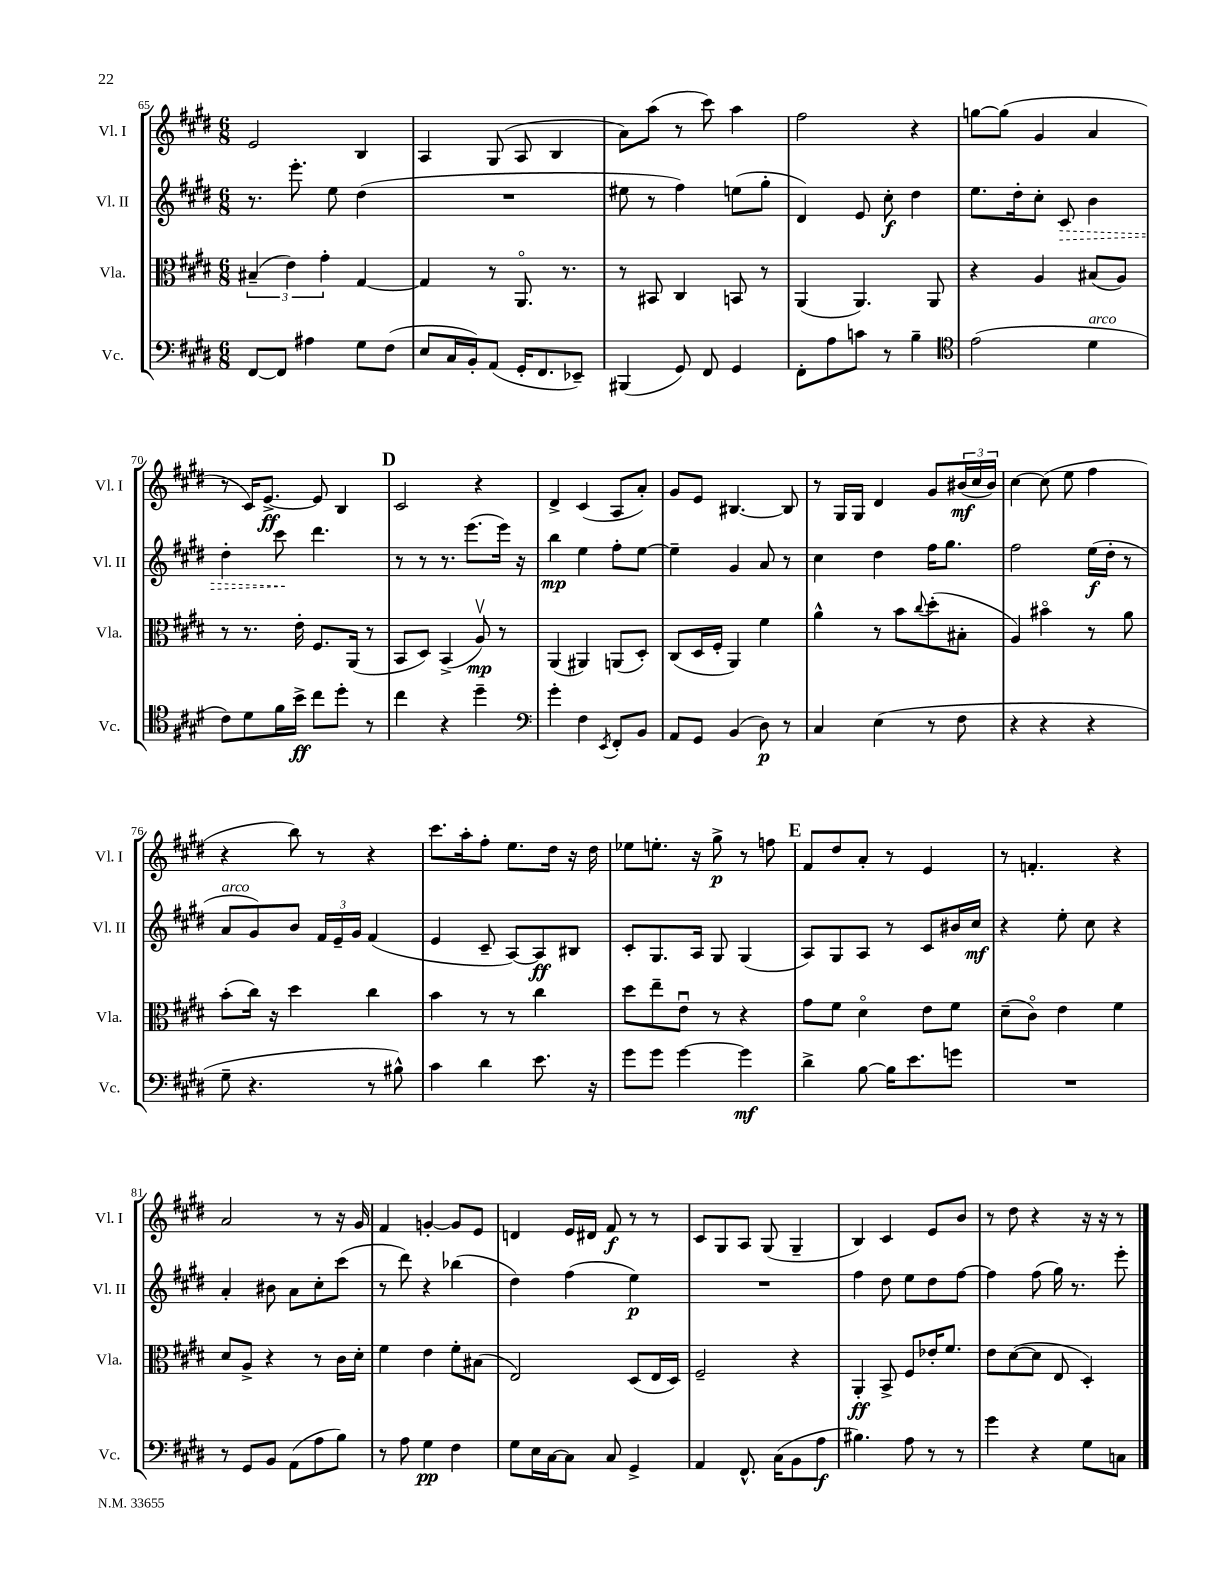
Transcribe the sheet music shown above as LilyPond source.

<<
\new StaffGroup <<
\new Staff = "s0" \with { instrumentName = "Vl. I" shortInstrumentName = "Vl. I" } {
    \clef treble \key e \major \numericTimeSignature \time 6/8
    e'2 b4 |
    a4 gis8( a8 b4 |
    a'8) a''8( r8 cis'''8) a''4 |
    fis''2 r4 |
    g''8~ g''8( gis'4 a'4 |
    r8 cis'16) e'8.~->\ff e'8 b4 |
    \mark \markup { \bold "D" } cis'2 r4 |
    dis'4-> cis'4( a8 a'8-.) |
    gis'8 e'8 bis4.~ bis8 |
    r8 gis16 gis16 dis'4 gis'8 \tuplet 3/2 { bis'16\mf( cis''16 bis'16) } |
    cis''4~ cis''8( e''8 fis''4 |
    r4 b''8) r8 r4 |
    cis'''8. a''16-. fis''8-. e''8. dis''16 r16 dis''16 |
    ees''8 e''8.-. r16 gis''8->\p r8 f''8 |
    \mark \markup { \bold "E" } fis'8 dis''8 a'8-. r8 e'4 |
    r8 f'4.-. r4 |
    a'2 r8 r16 gis'16 |
    fis'4 g'4~-. g'8 e'8 |
    d'4 e'16 dis'16 fis'8\f r8 r8 |
    cis'8 gis8 a8 gis8( gis4-- |
    b4) cis'4 e'8 b'8 |
    r8 dis''8 r4 r16 r16 r8 \bar "|." |
}
\new Staff = "s1" \with { instrumentName = "Vl. II" shortInstrumentName = "Vl. II" } {
    \clef treble \key e \major \numericTimeSignature \time 6/8
    r8. e'''8.-. e''8 dis''4( |
    R2. |
    eis''8 r8 fis''4) e''8( gis''8-. |
    dis'4) e'8 cis''8-.\f dis''4 |
    e''8. dis''16-. cis''8-. \once \override Hairpin.style = #'dashed-line cis'8\> b'4 |
    dis''4-. cis'''8\! dis'''4. |
    \mark \markup { \bold "D" } r8 r8 r8. e'''8.( e'''16) r16 |
    b''4\mp e''4 fis''8-. e''8~ |
    e''4-- gis'4 a'8 r8 |
    cis''4 dis''4 fis''16 gis''8. |
    fis''2 e''16\f( dis''16-. r8 |
    a'8^\markup { \italic "arco" } gis'8) b'8 \tuplet 3/2 { fis'16 e'16-- gis'16 } fis'4( |
    e'4 cis'8-- a8~) a8\ff bis8 |
    cis'8-. gis8. a16 gis8 gis4( |
    \mark \markup { \bold "E" } a8) gis8 a8 r8 cis'8 bis'16 cis''16\mf |
    r4 e''8-. cis''8 r4 |
    a'4-. bis'8 a'8 cis''8-. cis'''8( |
    r8 dis'''8) r4 bes''4( |
    dis''4) fis''4( e''4\p) |
    R2. |
    fis''4 dis''8 e''8 dis''8 fis''8~ |
    fis''4 fis''8( gis''16) r8. e'''8-. \bar "|." |
}
\new Staff = "s2" \with { instrumentName = "Vla." shortInstrumentName = "Vla." } {
    \clef alto \key e \major \numericTimeSignature \time 6/8
    \tuplet 3/2 { bis4--( e'4) gis'4-. } gis4~ |
    gis4 r8 a,8.\flageolet r8. |
    r8 bis,8 cis4 b,8 r8 |
    a,4( a,4.) a,8 |
    r4 a4 bis8( a8) |
    r8 r8. e'16-. fis8. a,16( r8 |
    \mark \markup { \bold "D" } b,8 dis8) b,4->( a8\upbow\mp) r8 |
    a,4( ais,4) a,8( dis8-.) |
    cis8( dis16 fis16-. a,4) fis'4 |
    a'4-^ r8 b'8 \appoggiatura { cis''8 } dis''8-.( bis8-. |
    a4) bis'4\flageolet r8 a'8 |
    b'8-.( cis''16) r16 dis''4 cis''4 |
    b'4 r8 r8 cis''4 |
    dis''8 e''8-- e'8\downbow r8 r4 |
    \mark \markup { \bold "E" } gis'8 fis'8 dis'4\flageolet e'8 fis'8 |
    dis'8--( cis'8\flageolet) e'4 fis'4 |
    dis'8 a8-> r4 r8 cis'16 dis'16-. |
    fis'4 e'4 fis'8-. bis8( |
    e2) dis8( e16 dis16) |
    fis2-- r4 |
    a,4-.\ff b,8-> fis8 ees'16-. fis'8. |
    e'8 dis'8~( dis'8 e8 dis4-.) \bar "|." |
}
\new Staff = "s3" \with { instrumentName = "Vc." shortInstrumentName = "Vc." } {
    \clef bass \key e \major \numericTimeSignature \time 6/8
    fis,8~ fis,8 ais4 gis8 fis8( |
    e8 cis16 b,16-.) a,8( gis,16-. fis,8. ees,8--) |
    bis,,4( gis,8) fis,8 gis,4 |
    fis,8-. a8 c'8 r8 b4-- |
    \clef tenor e'2( dis'4^\markup { \italic "arco" } |
    cis'8) dis'8 fis'16 b'16->\ff cis''8 dis''8-. r8 |
    \mark \markup { \bold "D" } cis''4 r4 dis''4-- |
    \clef bass gis'4-. fis4 \acciaccatura { e,8 } fis,8-. b,8 |
    a,8 gis,8 b,4( dis8\p) r8 |
    cis4 e4( r8 fis8 |
    r4 r4 r4 |
    gis8-- r4. r8 bis8-^) |
    cis'4 dis'4 e'8. r16 |
    gis'8 gis'8 gis'4~ gis'4\mf |
    \mark \markup { \bold "E" } dis'4-> b8~ b16 e'8. g'8 |
    R2. |
    r8 gis,8 b,8 a,8( a8 b8) |
    r8 a8 gis4\pp fis4 |
    gis8 e16 cis16~ cis8 cis8 gis,4-> |
    a,4 fis,8.-^ cis16( b,8 a8\f |
    bis4.) a8 r8 r8 |
    gis'4 r4 gis8 c8 \bar "|." |
}
>>
>>
\layout { \context { \Score currentBarNumber = #65 } }
